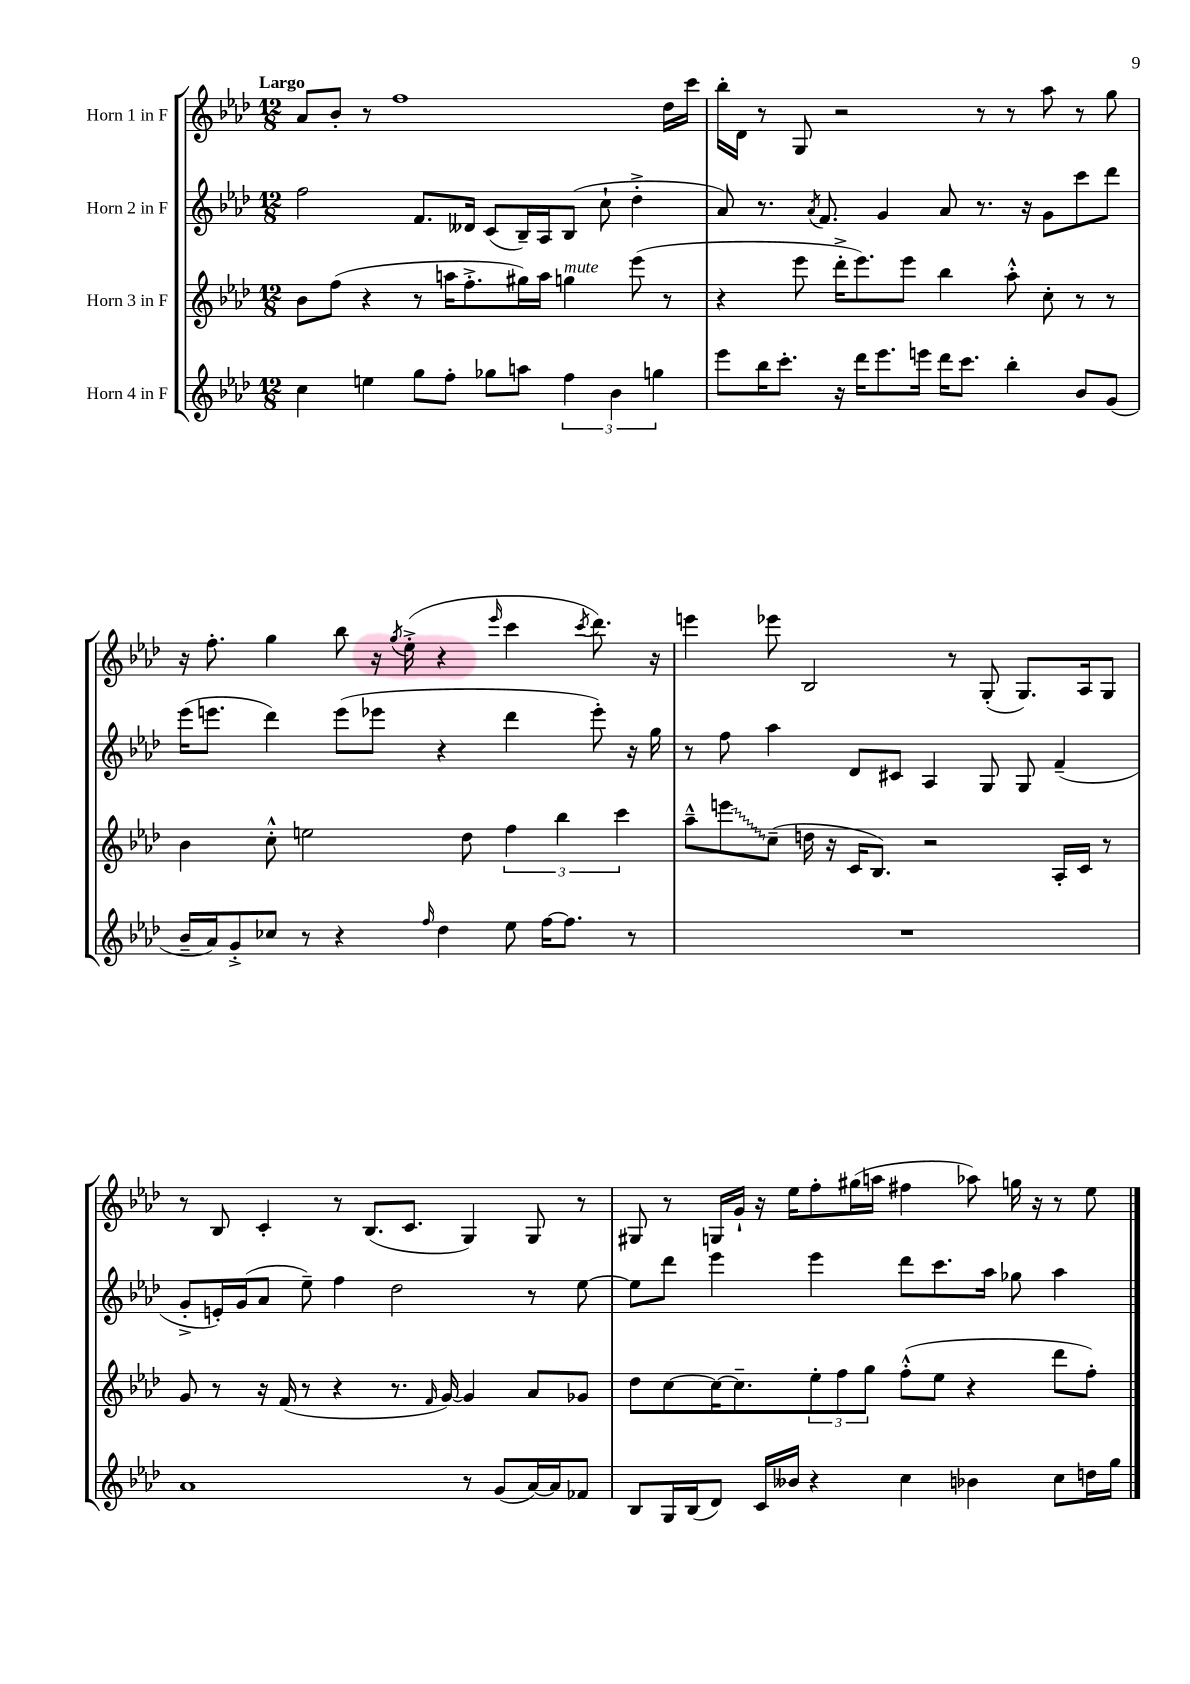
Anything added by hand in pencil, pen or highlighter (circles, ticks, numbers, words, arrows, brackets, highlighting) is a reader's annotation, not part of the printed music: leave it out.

**kern	**kern	**kern	**kern
*staff4	*staff3	*staff2	*staff1
*clefG2	*clefG2	*clefG2	*clefG2
*k[b-e-a-d-]	*k[b-e-a-d-]	*k[b-e-a-d-]	*k[b-e-a-d-]
*M12/8	*M12/8	*M12/8	*M12/8
4cc\	8b-\L	2ff\	8a-/L
.	(8ff\J	.	8b-'/J
4ee\	4r	.	8r
.	.	.	1ff
8gg\L	8r	8.f/L	.
8ff'\J	16aa\LK	.	.
.	8.ff'^\	16d--/Jk	.
8gg-\L	.	(8c/L	.
8aa\J	16gg#\L)	16B-~/L)	.
.	16aa\JJ	16A-/J	.
6ff\	4gg\	(8B-/J	.
.	.	8cc`\	.
6b-\	.	.	.
.	(8eee-\	4dd-'^\	.
6gg\	.	.	.
.	8r	.	16dd-\LL
.	.	.	16ccc\JJ
=	=	=	=
8eee-\L	4r	8a-/)	16bb-'\LL
.	.	.	16d-\JJ
16bb-\K	.	8.r	8r
8.ccc'\J	.	.	.
.	8eee-\	.	8G/
.	.	8qa-/	.
.	.	8.f/	.
16r	16ddd-'^\LK	.	2r
16ddd-\LK	8.eee-\)	.	.
8.eee-\	.	4g/	.
.	8eee-\J	.	.
16eee\Jk	.	.	.
16ddd-\LK	4bb-\	8a-/	.
8.ccc\J	.	.	.
.	.	8.r	8r
4bb-'\	8aa-'^^\	.	8r
.	.	16r	.
.	8cc'\	8g\L	8aa-\
8b-/L	8r	8ccc\	8r
(8g/J	8r	8ddd-\J	8gg\
=	=	=	=
16b-~/LL	4b-\	(16eee-\LK	16r
16a-/J)	.	8.eee\J	8.ff'\
8g'^/	.	.	.
8cc-/J	8cc'^^\	4ddd-\)	4gg\
8r	2ee\	.	.
4r	.	(8eee\L	8bb-\
.	.	8eee-\J	16r
.	.	.	8qgg/
.	.	.	(16ee-'^\
16qqff/	.	.	.
4dd-\	.	4r	4r
.	8dd-\	.	.
.	.	.	16qqeee-/
8ee-\	6ff\	4ddd-\	4ccc\
[16ff\LK	.	.	.
.	6bb-\	.	.
8.ff\]J	.	.	.
.	.	.	8qccc/
.	.	8eee-'\)	8.ddd-\)
.	6ccc\	.	.
8r	.	16r	.
.	.	16gg\	16r
=	=	=	=
1.r	8aa-~^^\L	8r	4eee\
.	8eee\	8ff\	.
.	(8cc~\J	4aa-\	8eee-\
.	16dd\	.	2B-/
.	16r	.	.
.	16c/LK	8d-/L	.
.	8.B-/J)	.	.
.	.	8c#/J	.
.	2r	4A-/	.
.	.	.	8r
.	.	8G/	(8G'/
.	.	8G/	8.G/L)
.	16A-'/LL	(4f~/	.
.	16c/JJ	.	16A-/k
.	8r	.	8G/J
=	=	=	=
1a-	8g/	8g'^/L	8r
.	8r	16e'/L)	8B-/
.	.	(16g/J	.
.	16r	8a-/J	4c'/
.	(16f/	.	.
.	8r	8ee-~\)	.
.	4r	4ff\	8r
.	.	.	(8.B-/L
.	8.r	2dd-\	.
.	.	.	8.c/J
.	16qqf/	.	.
.	[16g/)	.	.
8r	4g/]	.	4G/)
(8g/L	.	.	.
[16a-/L)	8a-/L	8r	8G/
16a-/]J	.	.	.
8f-/J	8g-/J	[8ee-\	8r
=	=	=	=
8B-/L	8dd-\L	8ee-\]L	8G#/
16G/L	[8cc\	8ddd-\J	8r
(16B-/J	.	.	.
8d-/J)	16cc\_K	4eee-\	16G/LL
.	8.cc~\]	.	16g`/JJ
16c/LL	.	.	16r
16b--/JJ	.	.	16ee-\LK
4r	12ee-'\	4eee-\	8ff'\
.	12ff\	.	.
.	.	.	(16gg#\L
.	12gg\J	.	.
.	.	.	16aa\JJ
4cc\	(8ff'^^\L	8ddd-\L	4ff#\
.	8ee-\J	8.ccc\	.
4b-\	4r	.	8aa-\)
.	.	16aa-\Jk	.
.	.	8gg-\	16gg\
.	.	.	16r
8cc\L	8ddd-\L	4aa-\	8r
16dd\L	8ff'\J)	.	8ee-\
16gg\JJ	.	.	.
==	==	==	==
*-	*-	*-	*-
